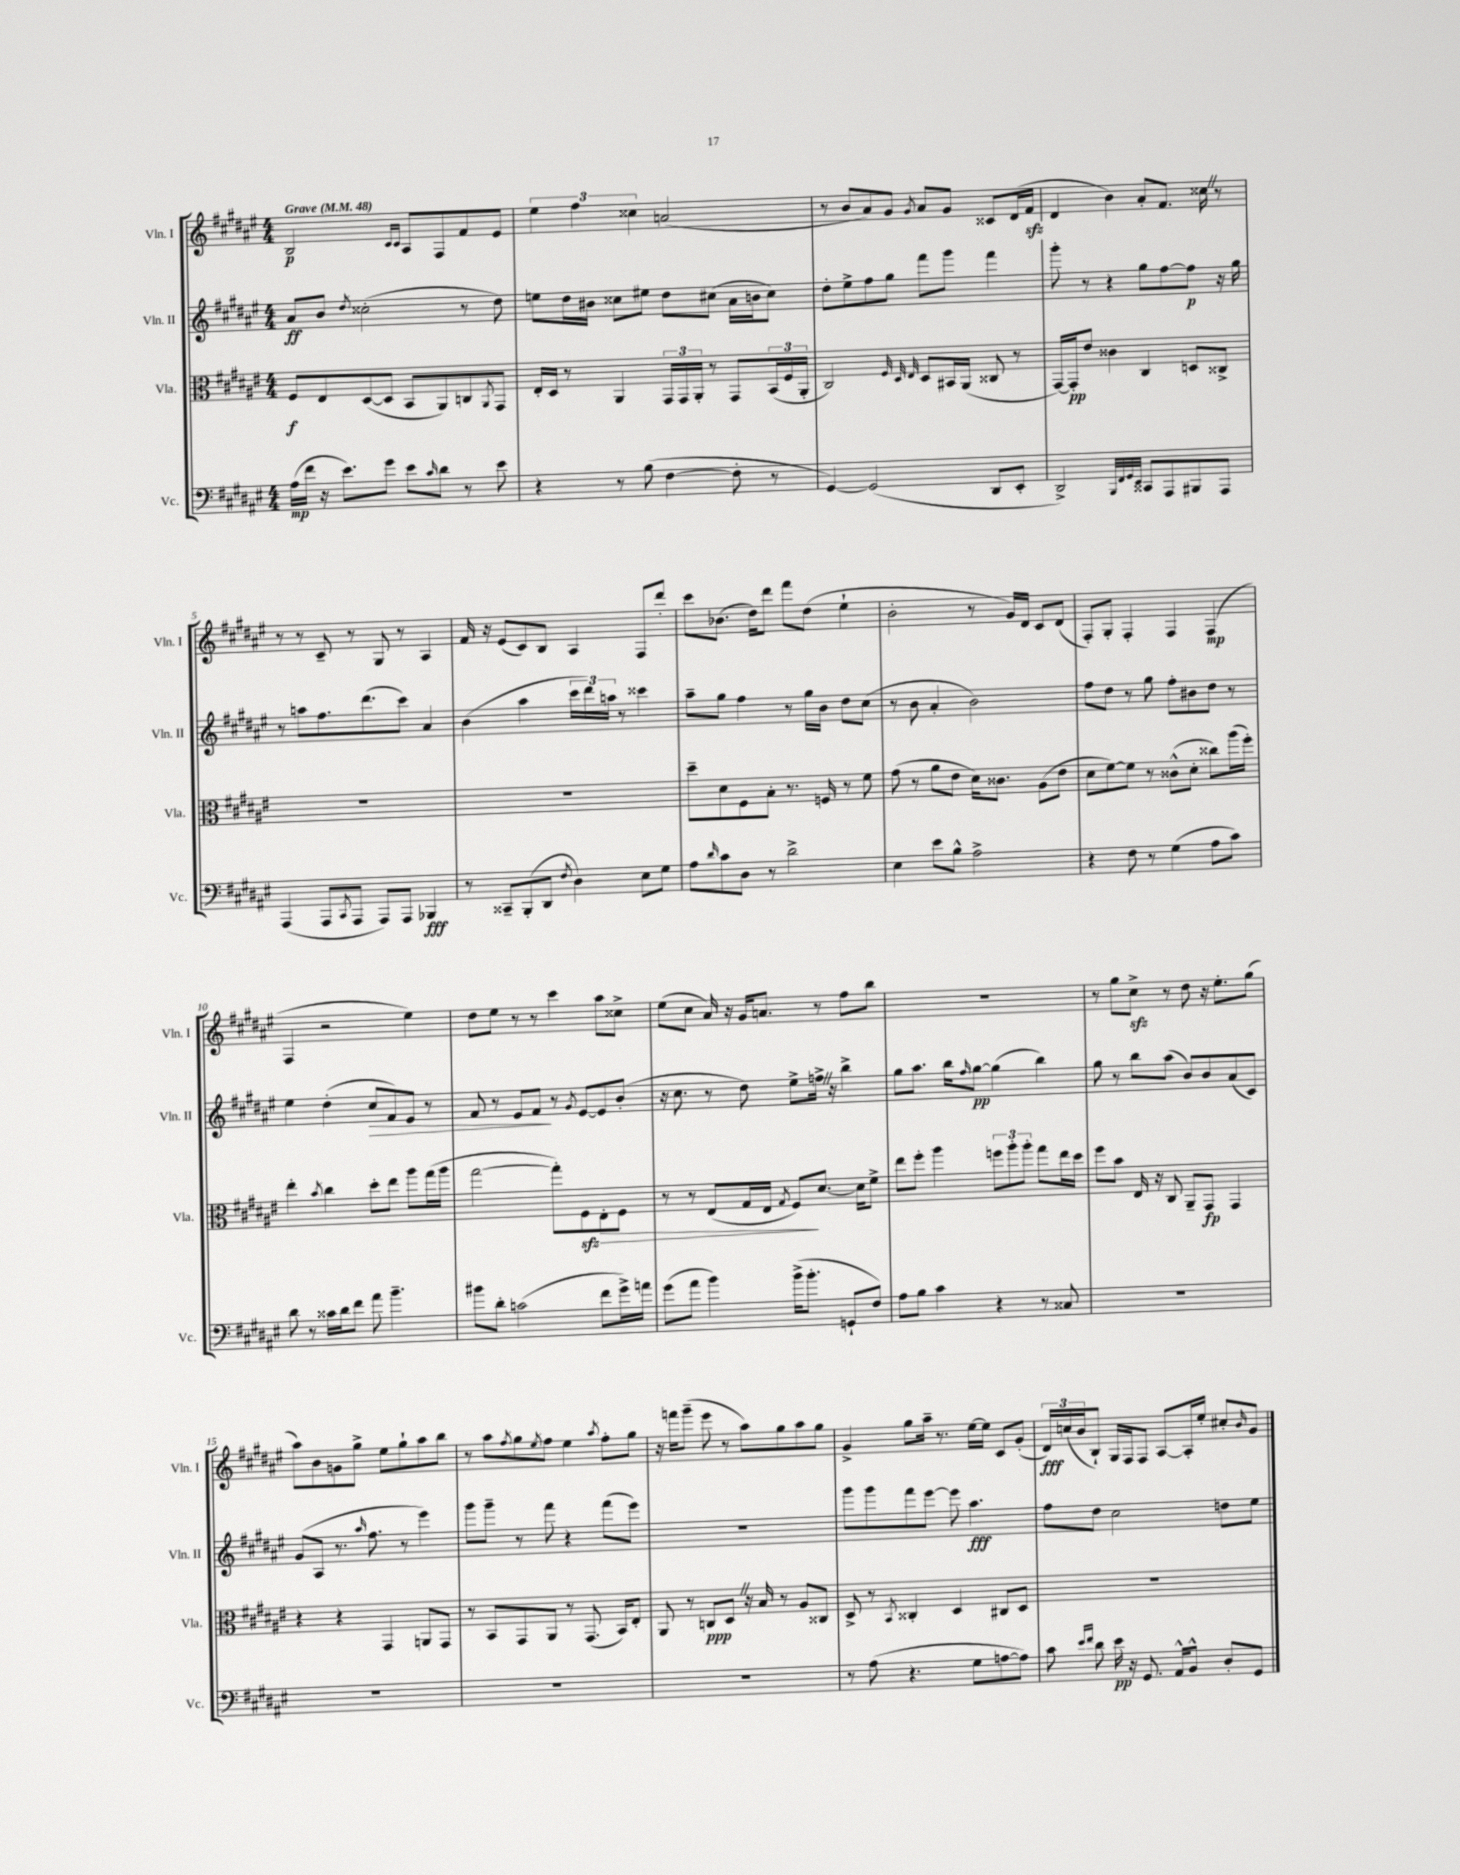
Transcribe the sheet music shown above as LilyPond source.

<<
\new StaffGroup <<
\new Staff = "s0" \with { instrumentName = "Vln. I" shortInstrumentName = "Vln. I" } {
    \clef treble \key fis \major \numericTimeSignature \time 4/4 \tempo "Grave" 4 = 48
    b2\p \grace { cis'16 cis'16 } ais8 fis8 fis'8 eis'8 |
    \tuplet 3/2 { eis''4 fis''4 cisis''4 } a'2( |
    r8 b'8 ais'8) gis'8 \acciaccatura { gis'8 } ais'8 gis'8 cisis'8 dis'16( fis'16\sfz |
    dis'4 b'4) ais'8-. fis'8. cisis''16 \once \override BreathingSign.text = \markup { \musicglyph "scripts.caesura.straight" } \breathe r8 |
    r8 r8 cis'8-- r8 gis8 r8 ais4 |
    fis'16 r16 eis'8( cis'8) b8 ais4 fis8 dis'''8-. |
    cis'''8 bes'8.( dis''16) dis'''8 fis'''8 dis''8( eis''4-! |
    b'2-. r8 gis'16) dis'16 cis'8 dis'8( |
    fis8-.) gis8-. fis4-. fis4 fis4\mp( |
    fis4 r2 eis''4) |
    dis''8 eis''8 r8 r8 cis'''4 ais''8 cisis''8-> |
    eis''8( cis''8 ais'16) r16 gis'16 a'8. r8 fis''8 b''8 |
    R1 |
    r8 gis''8 cis''8->\sfz r8 dis''8 r16 eis''8.-. gis''8( |
    ais''8) b'8 g'8 gis''8-> eis''8 gis''8-! ais''8 b''8 |
    r8 ais''8 \acciaccatura { fis''8 } gis''8 \acciaccatura { eis''8 } fis''8 eis''4 \acciaccatura { ais''8 } fis''8-. gis''8 |
    r16 f'''16 gis'''8--( eis'''8 r8 ais''8) gis''8 ais''8 gis''8 |
    gis'4-> gis''8 ais''16-- r8. eis''16~ eis''16 cis'8 gis'8-.( |
    \tuplet 3/2 { dis'16\fff) c''16( b'16 } b8-!) gis16 fis16 fis8 ais8~ ais16-. eis''16-. cis''8-. \grace { b'16 } gis'8 \bar "|." |
}
\new Staff = "s1" \with { instrumentName = "Vln. II" shortInstrumentName = "Vln. II" } {
    \clef treble \key fis \major \numericTimeSignature \time 4/4
    ais'8\ff b'8 \acciaccatura { dis''8 } cisis''2-.( r8 dis''8) |
    e''8 dis''16 bis'16 cisis''8 eis''8 dis''8 cis''8( ais'16 b'16 cis''8) |
    dis''8-. eis''8-> fis''8 gis''8 fis'''8 gis'''8 fis'''4 |
    gis'''8-. r8 r4 gis''8 fis''8~ fis''8\p r16 gis''16 |
    r8 a''8 fis''8. dis'''8.( cis'''8) ais'4 |
    b'4( ais''4 \tuplet 3/2 { cis'''16 dis'''16) a''16 } r8 cisis'''4 |
    ais''8-- gis''8 fis''4 r8 gis''16 b'16 dis''8 cis''8( |
    r8 b'8 ais'4-. b'2) |
    fis''8 dis''8 r8 gis''8 fis''8-. bis'8 dis''8 r8 |
    eis''4 dis''4-.( cis''8\> fis'8) eis'8 r8 |
    fis'8 r8 eis'8 fis'8\! r8 \acciaccatura { gis'8 } eis'8~ eis'8 b'8-.( |
    r16 cis''8. r8 dis''8) eis''8-> f''16-> \once \override BreathingSign.text = \markup { \musicglyph "scripts.caesura.straight" } \breathe r16 b''4-> |
    gis''8 ais''8. b''16 \grace { fis''16 } gis''8~\pp gis''4( b''4) |
    gis''8 r8 b''8 ais''8( b'8) b'8 ais'8( cis'8) |
    gis'8( ais8 r8. \grace { ais''16 } fis''8. r8 eis'''4) |
    gis'''8 gis'''8-- r8 fis'''8 r4 fis'''8( eis'''8) |
    R1 |
    gis'''8 gis'''8 fis'''8 eis'''8~ eis'''8 ais''4.\fff |
    fis''8 dis''8 cis''2 d''8 eis''8 \bar "|." |
}
\new Staff = "s2" \with { instrumentName = "Vla." shortInstrumentName = "Vla." } {
    \clef alto \key fis \major \numericTimeSignature \time 4/4
    fis8\f eis8 dis8~( dis8 b,8 ais,8) c8 \acciaccatura { ais,8 } gis,8 |
    eis16-. dis16 r8 ais,4 \tuplet 3/2 { gis,16 gis,16 ais,16-. } r8 gis,8 \tuplet 3/2 { b,16( fis16 ais,16-. } |
    cis2) \grace { fis32 dis32 eis32 } dis8 bis,16 ais,16( cisis8 r8 |
    gis,16~) gis,16-.\pp eis'8 cisis'4 cis4 d8 cisis8-> |
    R1 |
    R1 |
    dis''8-- dis'8 fis8 b8-. r8. f16 r8 fis'8 |
    gis'8( r8 ais'8 eis'8 dis'16) cisis'8. ais8( eis'8 |
    dis'8 fis'8~) fis'8 r8 cisis'8-^( dis'8-. cisis''8) ais''16( fis''16-.) |
    eis''4-. \acciaccatura { b'8 } cis''4 dis''8-. eis''8 ais''8 gis''16( ais''16 |
    gis''2~ gis''8-.) fis8\sfz eis8-.\> fis8 |
    r8 r8 eis8( gis16 eis16 \acciaccatura { gis8 } fis8\!) dis'8.~ dis'16 fis'8-> |
    eis''8 fis''8-. ais''4 \tuplet 3/2 { f''8 ais''8-. ais''8-. } gis''8 eis''16 dis''16 |
    fis''8 b'8 eis16 r16 cis8 ais,8-- gis,8\fp gis,4 |
    r4 r4 gis,4 a,8 gis,8 |
    r8 b,8 gis,8 ais,8 r8 gis,8.( b,16) eis8-. |
    ais,8 r8 c8\ppp dis8 \once \override BreathingSign.text = \markup { \musicglyph "scripts.caesura.straight" } \breathe r16 b16 r8 ais8 cisis8 |
    dis8-> r8 \acciaccatura { b,8 } cisis4-. dis4 cis8 dis8 |
    R1 \bar "|." |
}
\new Staff = "s3" \with { instrumentName = "Vc." shortInstrumentName = "Vc." } {
    \clef bass \key fis \major \numericTimeSignature \time 4/4
    ais16\mp( fis'16 r16 eis'8.) gis'8 eis'8 \grace { cis'16 } dis'8 r8 eis'8 |
    r4 r8 b8( fis4~ fis8-. r8 |
    gis,4~) gis,2( dis,8 eis,8-. |
    dis,2->) \grace { b,,32 fis,32 gis,32 eis,32 } cisis,8 ais,,8 bis,,8 ais,,8 |
    ais,,4( ais,,8 \acciaccatura { cis,8 } ais,,8 ais,,8) ais,,8 bes,,4\fff |
    r8 cisis,8-- b,,8-.( dis,8 \acciaccatura { fis8 } dis4) eis8 gis8 |
    ais8 \grace { dis'16 } cis'8 dis8 r8 dis'2-> |
    eis4 eis'8 b8-^ ais2-> |
    r4 fis8 r8 gis4( ais8 cis'8) |
    dis'8 r8 cisis'16 dis'16 fis'8 ais'8 b'4.-- |
    bis'8 dis'8-. c'2( fis'8 gis'16->) a'16 |
    gis'8( ais'8 b'4) b'16->( b'8.-. g,8-! fis8) |
    ais8 b8 cis'4 r4 r8 cisis8 |
    R1 |
    R1 |
    R1 |
    R1 |
    r8 ais8( r4. gis8 a8~ a8) |
    cis'8 \grace { eis'16 fis'16 } dis'8 eis'16\pp r16 gis,8. ais,16-^ b,8-^ dis8-. gis,8 \bar "|." |
}
>>
>>
